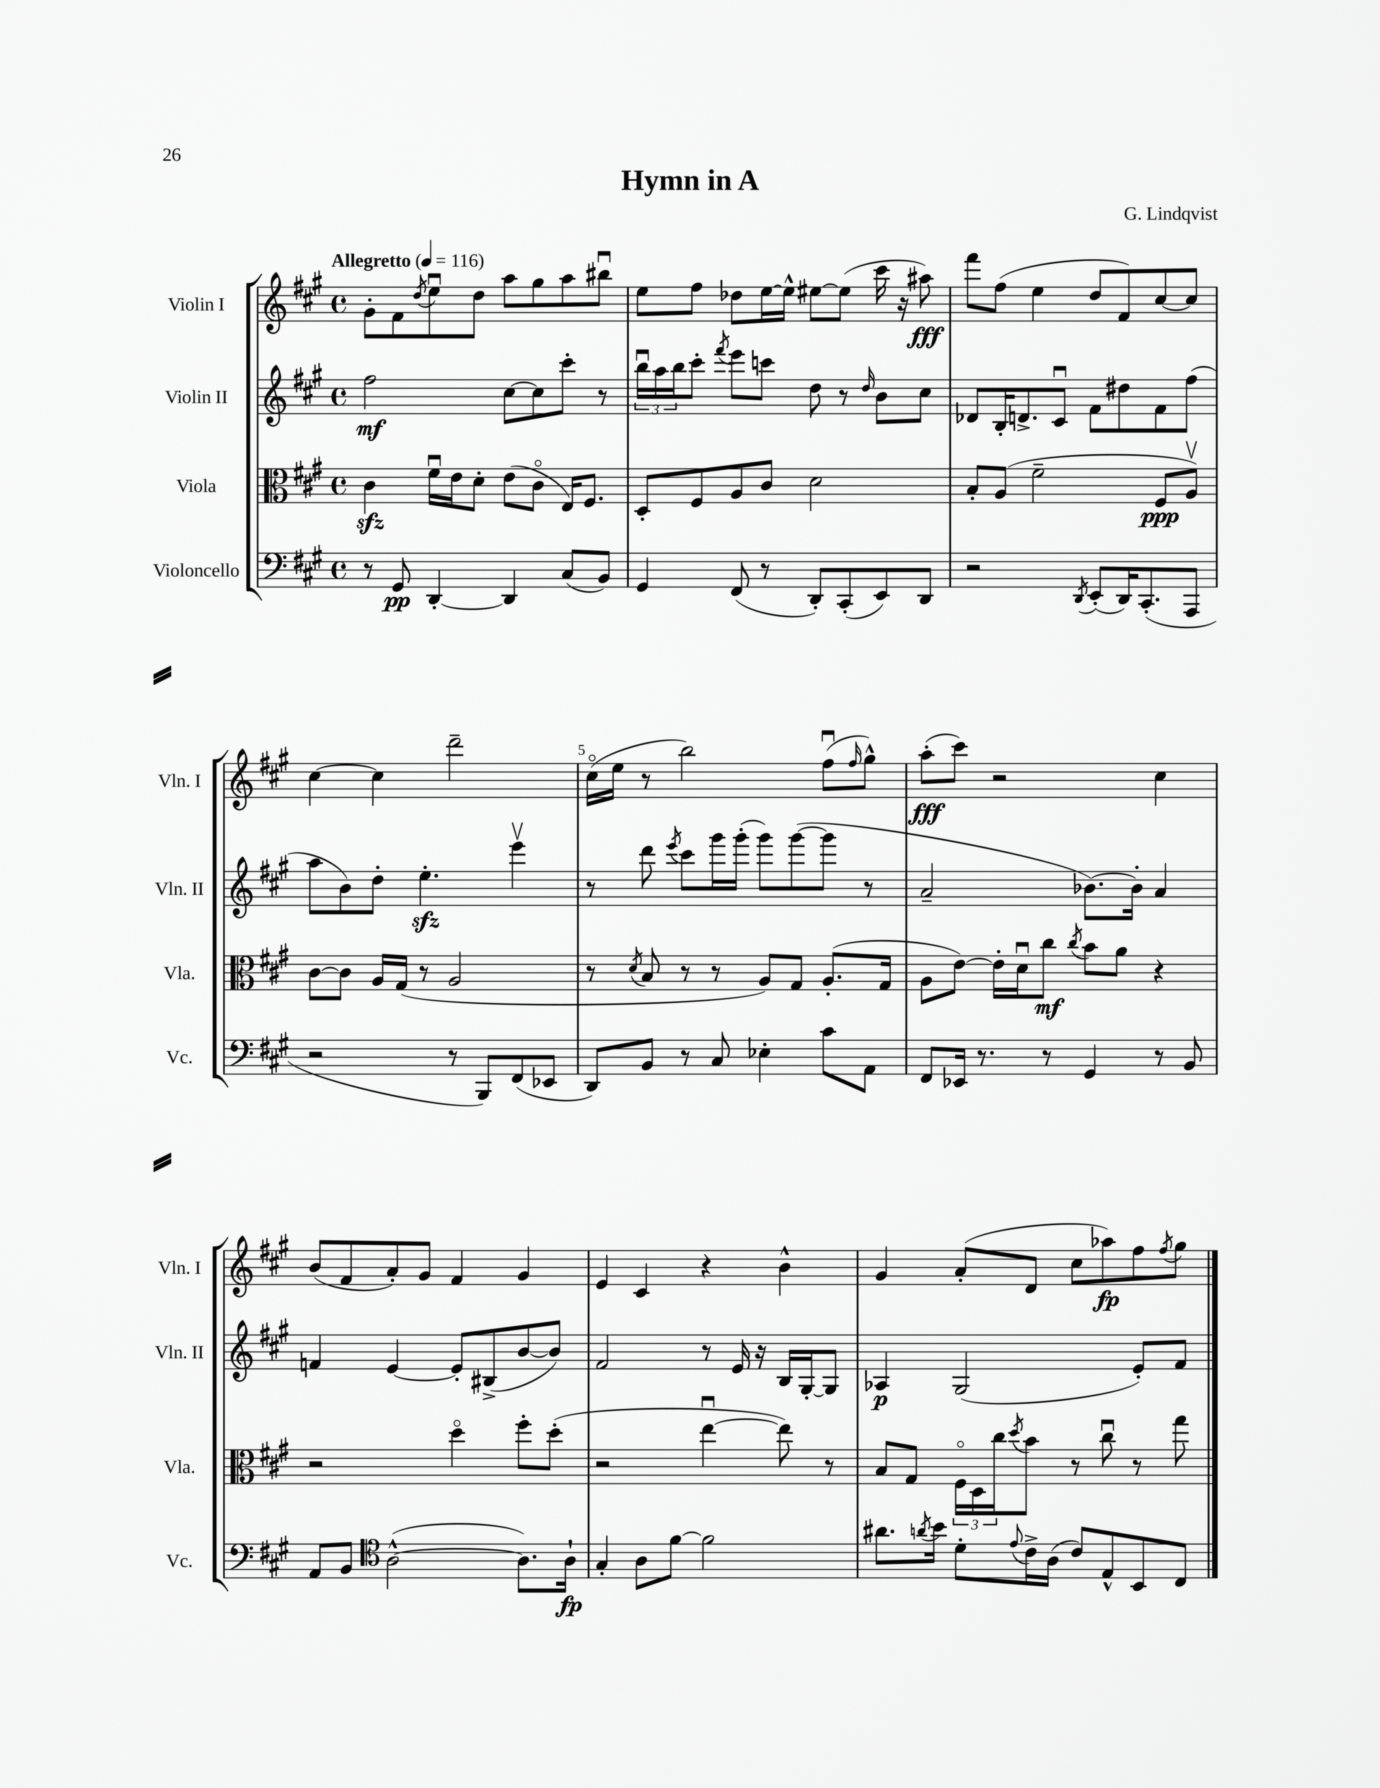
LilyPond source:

\header { title = "Hymn in A" composer = "G. Lindqvist" }
<<
\new StaffGroup <<
\new Staff = "s0" \with { instrumentName = "Violin I" shortInstrumentName = "Vln. I" } {
    \clef treble \key a \major \defaultTimeSignature \time 4/4 \tempo "Allegretto" 4 = 116
    gis'8-. fis'8 \acciaccatura { d''8 } e''8\downbow d''8 a''8 gis''8 a''8 bis''8\downbow |
    e''8 fis''8 des''8 e''16~ e''16-^ eis''8~ eis''8( cis'''16 r16 ais''8\fff) |
    fis'''8 fis''8( e''4 d''8 fis'8) cis''8~ cis''8 |
    cis''4~ cis''4 d'''2-- |
    cis''16\flageolet( e''16 r8 b''2) fis''8\downbow( \grace { fis''16 } gis''8-^) |
    a''8-.\fff( cis'''8) r2 cis''4 |
    b'8( fis'8 a'8-.) gis'8 fis'4 gis'4 |
    e'4 cis'4 r4 b'4-^ |
    gis'4 a'8-.( d'8 cis''8 aes''8\fp) fis''8 \acciaccatura { fis''8 } gis''8 \bar "|." |
}
\new Staff = "s1" \with { instrumentName = "Violin II" shortInstrumentName = "Vln. II" } {
    \clef treble \key a \major \defaultTimeSignature \time 4/4
    fis''2\mf cis''8~ cis''8 cis'''8-. r8 |
    \tuplet 3/2 { b''16\downbow a''16 b''16 } cis'''8-. \acciaccatura { fis'''8 } e'''8 c'''8 d''8 r8 \grace { d''16 } b'8 cis''8 |
    des'8 b16-. d'8.-> cis'8\downbow fis'8 dis''8 fis'8 fis''8( |
    a''8 b'8) d''8-. e''4.-.\sfz e'''4\upbow |
    r8 d'''8 \acciaccatura { e'''8 } cis'''8 gis'''16 gis'''16-.( gis'''8) gis'''8~( gis'''8 r8 |
    a'2-- bes'8.~) bes'16-. a'4 |
    f'4 e'4~ e'8-. bis8->( b'8~ b'8) |
    fis'2 r8 e'16 r16 b16 gis16~-. gis8 |
    aes4\p gis2( e'8-.) fis'8 \bar "|." |
}
\new Staff = "s2" \with { instrumentName = "Viola" shortInstrumentName = "Vla." } {
    \clef alto \key a \major \defaultTimeSignature \time 4/4
    cis'4\sfz fis'16\downbow e'16 d'8-. e'8( cis'8\flageolet e16) fis8. |
    d8-. fis8 a8 cis'8 d'2 |
    b8-. a8( fis'2-- fis8\ppp a8\upbow) |
    cis'8~ cis'8 a16 gis16( r8 a2 |
    r8 \acciaccatura { d'8 } b8 r8 r8 a8) gis8 a8.-.( gis16 |
    a8 e'8~) e'16-. d'16\downbow cis''8\mf \acciaccatura { cis''8 } b'8 a'8 r4 |
    r2 d''4\flageolet fis''8-. d''8-.( |
    r2 e''4~\downbow e''8) r8 |
    b8 gis8 \tuplet 3/2 { fis16\flageolet d16 cis''16 } \acciaccatura { d''8 } b'8 r8 cis''8\downbow r8 gis''8 \bar "|." |
}
\new Staff = "s3" \with { instrumentName = "Violoncello" shortInstrumentName = "Vc." } {
    \clef bass \key a \major \defaultTimeSignature \time 4/4
    r8 gis,8\pp d,4~-. d,4 cis8( b,8) |
    gis,4 fis,8( r8 d,8-.) cis,8-.( e,8) d,8 |
    r2 \acciaccatura { d,8 } e,8-.( d,16) cis,8.-.( a,,8 |
    r2 r8 b,,8) fis,8( ees,8 |
    d,8) b,8 r8 cis8 ees4-. cis'8 a,8 |
    fis,8 ees,16 r8. r8 gis,4 r8 b,8 |
    a,8 b,8 \clef tenor a2~-^( a8.) a16-!\fp |
    gis4-. a8 fis'8~ fis'2 |
    ais'8. \acciaccatura { a'8 } b'16 d'8-. \appoggiatura { e'8 } cis'16-> a16( cis'8) e8-^ b,8 cis8 \bar "|." |
}
>>
>>
\layout { \context { \Score \override BarNumber.break-visibility = ##(#f #t #t) barNumberVisibility = #(every-nth-bar-number-visible 5) } }
